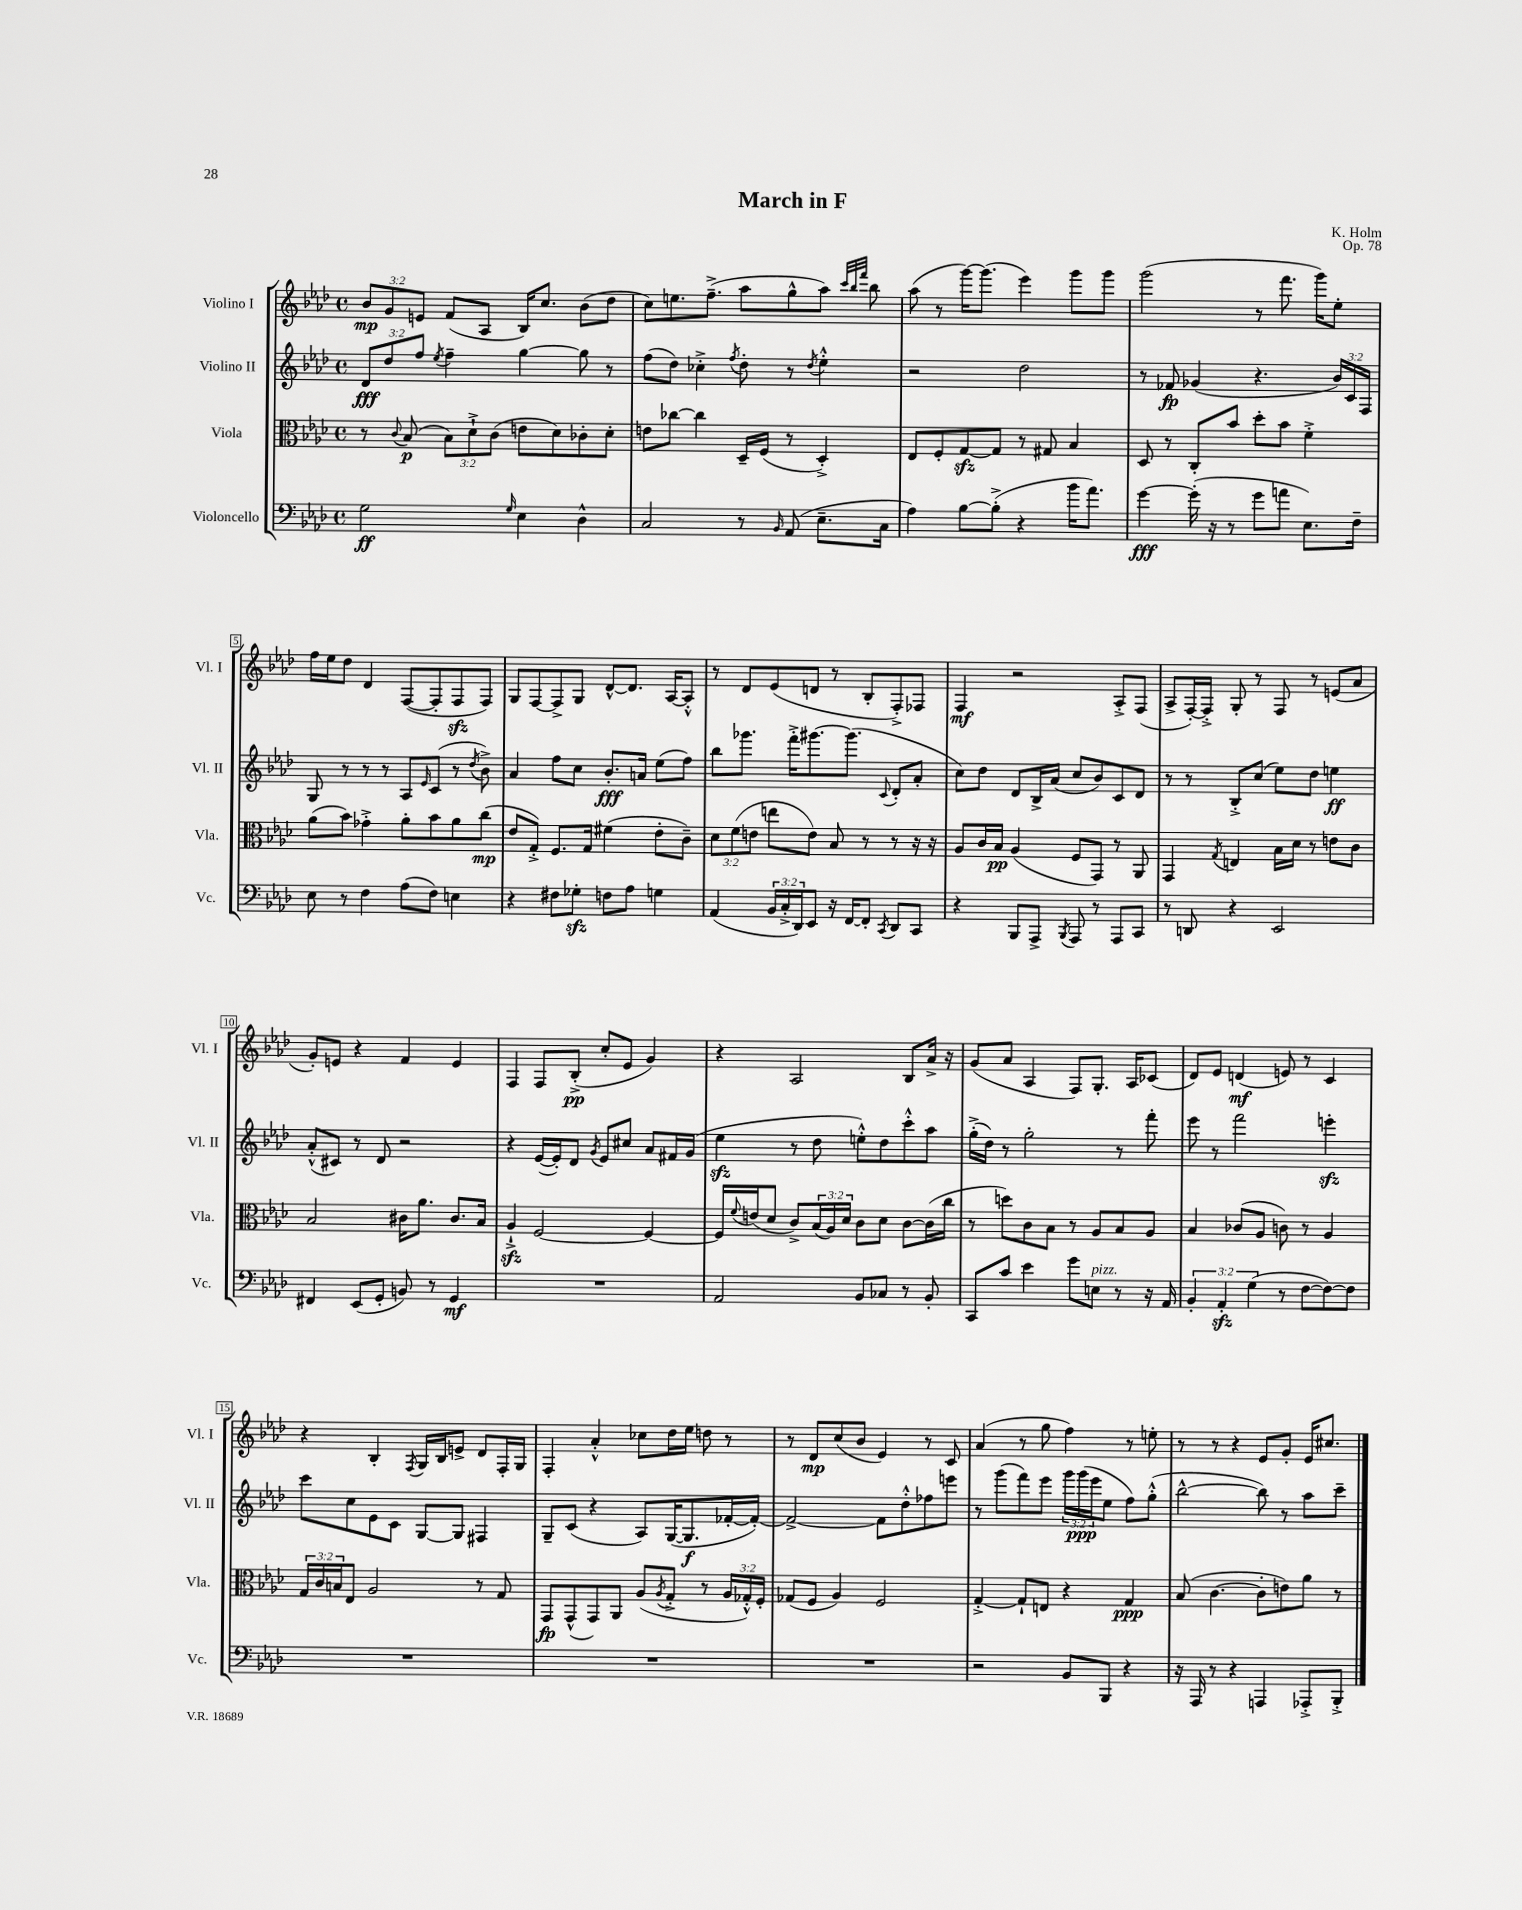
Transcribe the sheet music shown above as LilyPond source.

\header { title = "March in F" composer = "K. Holm" opus = "Op. 78" }
<<
\new StaffGroup <<
\new Staff = "s0" \with { instrumentName = "Violino I" shortInstrumentName = "Vl. I" } {
    \clef treble \key aes \major \defaultTimeSignature \time 4/4 \override Staff.TupletNumber.text = #tuplet-number::calc-fraction-text
    \tuplet 3/2 { bes'8\mp g'8 e'8 } f'8( aes8 bes16) c''8. bes'8( des''8 |
    c''8) e''8. f''8.--->( aes''8 g''8-^ aes''8) \grace { c'''32 bes''32 f'''32 } bes''8 |
    aes''8( r8 g'''16~) g'''8.( ees'''4) g'''8 g'''8 |
    g'''2( r8 f'''8. g'''16) ees''8-. |
    f''16 ees''16 des''8 des'4 f8~( f8-. f8\sfz f8) |
    g8 f8~ f8-> g8 des'8~-^ des'8. aes16~ aes8-.-^ |
    r8 des'8 ees'8( d'8 r8 bes8-. f8-.->) fes8 |
    f4\mf r2 aes8-.-> f8( |
    aes8-> f16~-.) f16-.-> g8-. r8 f8 r8 e'8( aes'8 |
    g'8-.) e'8 r4 f'4 e'4 |
    f4 f8 bes8-.->\pp( c''8-. ees'8 g'4) |
    r4 aes2 bes8 aes'16-> r16 |
    g'8( aes'8 aes4 f8) g8.-. aes16 ces'8( |
    des'8) ees'8 d'4\mf( e'8) r8 c'4 |
    r4 bes4-. \acciaccatura { f8 } g16 bes16 e'8-> des'8 f16-. g16 |
    f4-. aes'4-.-^ ces''8 des''16 ees''16 d''8 r8 |
    r8 des'8\mp c''8( bes'8 ees'4) r8 c'8 |
    aes'4( r8 g''8 f''4) r8 e''8-. |
    r8 r8 r4 ees'8 g'8-. ees'16 cis''8. \bar "|." |
}
\new Staff = "s1" \with { instrumentName = "Violino II" shortInstrumentName = "Vl. II" } {
    \clef treble \key aes \major \defaultTimeSignature \time 4/4 \override Staff.TupletNumber.text = #tuplet-number::calc-fraction-text
    \tuplet 3/2 { des'8\fff des''8 f''8 } \acciaccatura { ees''8 } f''4-- g''4~ g''8 r8 |
    f''8( des''8) ces''4-.-> \acciaccatura { f''8 } des''8-. r8 \acciaccatura { des''8 } ees''4-.-^ |
    r2 des''2 |
    r8 fes'8\fp ges'4( r4. \tuplet 3/2 { bes'16) c'16 f16 } |
    g8 r8 r8 r8 aes8 \grace { ees'16 } c'8( r8 \acciaccatura { des''8 } bes'8->) |
    aes'4 f''8 c''8 bes'8.-.\fff a'16 ees''8( f''8) |
    bes''8 ges'''8. f'''16-.-> gis'''8.~ gis'''8.( \appoggiatura { c'8 } des'8-. aes'8-. |
    c''8) des''8 des'8 bes16-> aes'16( c''8 bes'8) c'8 des'8 |
    r8 r8 bes8-.-> c''8( ees''8) des''8 e''4\ff |
    aes'8-.-^( cis'8) r8 des'8 r2 |
    r4 ees'16~( ees'16-.) des'8 \acciaccatura { g'8 } ees'8 cis''8 aes'8 fis'16 g'16( |
    ees''4\sfz r8 des''8 e''8-.-^) des''8 c'''8-.-^ aes''8 |
    g''16-.->( des''16) r8 g''2-. r8 f'''8-. |
    ees'''8 r8 f'''2 e'''4-.\sfz |
    c'''8 c''8 ees'8 c'8 g8~ g8 fis4 |
    g8-- c'8( r4 aes8) g16~( g8.\f fes'16~-. fes'16~-.) |
    fes'2~-> fes'8 des''8-.-^ fes''8 e'''8 |
    r8 g'''8( f'''8) ees'''8 \tuplet 3/2 { g'''16 g'''16\ppp( ees'''16 } ees''8 f''8) g''8-.-^( |
    bes''2~-^ bes''8) r8 aes''8 c'''8-- \bar "|." |
}
\new Staff = "s2" \with { instrumentName = "Viola" shortInstrumentName = "Vla." } {
    \clef alto \key aes \major \defaultTimeSignature \time 4/4 \override Staff.TupletNumber.text = #tuplet-number::calc-fraction-text
    r8 \appoggiatura { c'8 } bes8\p( \tuplet 3/2 { bes8) des'8-!-> c'8( } e'8 des'8) ces'8-. des'8-. |
    e'8 ces''8~ ces''4 des16-- f16( r8 des4-.->) |
    ees8 f8-. g8~\sfz g8 r8 gis8 bes4 |
    des8 r8 c8-. bes'8 des''8-. bes'8 f'4-.-> |
    aes'8( bes'8) ges'4-.-> aes'8-. bes'8 aes'8 c''8\mp( |
    ees'8 g8-.->) f8. g16 fis'4( ees'8-. c'8--) |
    \tuplet 3/2 { des'8 f'8( e'8 } e''8 e'8) bes8 r8 r8 r16 r16 |
    aes8 c'16 bes16\pp aes4( f8 g,8) r8 aes,8 |
    g,4 \acciaccatura { g8 } e4 bes16 des'16 r8 e'8 c'8 |
    bes2 cis'16 aes'8. cis'8. bes16 |
    aes4-!->\sfz f2~ f4~ |
    f16 \appoggiatura { f'8 } e'16( des'8 c'8->) \tuplet 3/2 { bes16( aes16) des'16 } c'8 des'8 c'8~ c'16( c''16 |
    r8 d''8) c'8 bes8 r8 aes8 bes8 aes8 |
    bes4 ces'8( aes8 c'8) r8 aes4 |
    \tuplet 3/2 { g16 c'16 b16 } ees8 aes2 r8 g8 |
    g,8\fp g,8-^( g,8) aes,8 aes8( \acciaccatura { aes8 } g8-.-> r8 \tuplet 3/2 { aes16 ges16-.-^) f16-. } |
    ges8( f8 aes4) f2 |
    g4~-.-> g8-! e8 r4 g4\ppp |
    bes8( c'4.~ c'8-. e'8) aes'8 r8 \bar "|." |
}
\new Staff = "s3" \with { instrumentName = "Violoncello" shortInstrumentName = "Vc." } {
    \clef bass \key aes \major \defaultTimeSignature \time 4/4 \override Staff.TupletNumber.text = #tuplet-number::calc-fraction-text
    g2\ff \grace { g16 } ees4 des4-^ |
    c2 r8 \grace { bes,16 } aes,8( ees8.-- c16 |
    aes4) bes8~ bes8-.->( r4 bes'16 aes'8.) |
    g'4~\fff g'16-.( r16 r8 g'8 a'8 ees8.) f16-- |
    ees8 r8 f4 aes8( f8) e4 |
    r4 fis8 ges8-.\sfz f8 aes8 g4 |
    aes,4( \tuplet 3/2 { bes,16 c16-.-> des,16) } ees,8 r16 f,16~ f,8-. \acciaccatura { c,8 } des,8 c,8 |
    r4 bes,,8 aes,,8-> \acciaccatura { bes,,8 } aes,,8 r8 aes,,8 c,8 |
    r8 d,8 r4 ees,2 |
    fis,4 ees,8( g,8-. b,8) r8 g,4\mf |
    R1 |
    aes,2 bes,8 ces8 r8 bes,8-. |
    c,8 c'8 ees'4 g'8 e8^\markup { \italic "pizz." } r8 r16 aes,16 |
    \tuplet 3/2 { bes,4-. aes,4-.\sfz g4( } r8 f8~ f8~) f8 |
    R1 |
    R1 |
    R1 |
    r2 bes,8 bes,,8 r4 |
    r16 aes,,16 r8 r4 a,,4 aes,,8-.-> bes,,8-.-> \bar "|." |
}
>>
>>
\layout { \context { \Score \override BarNumber.stencil = #(make-stencil-boxer 0.1 0.3 ly:text-interface::print) } }
